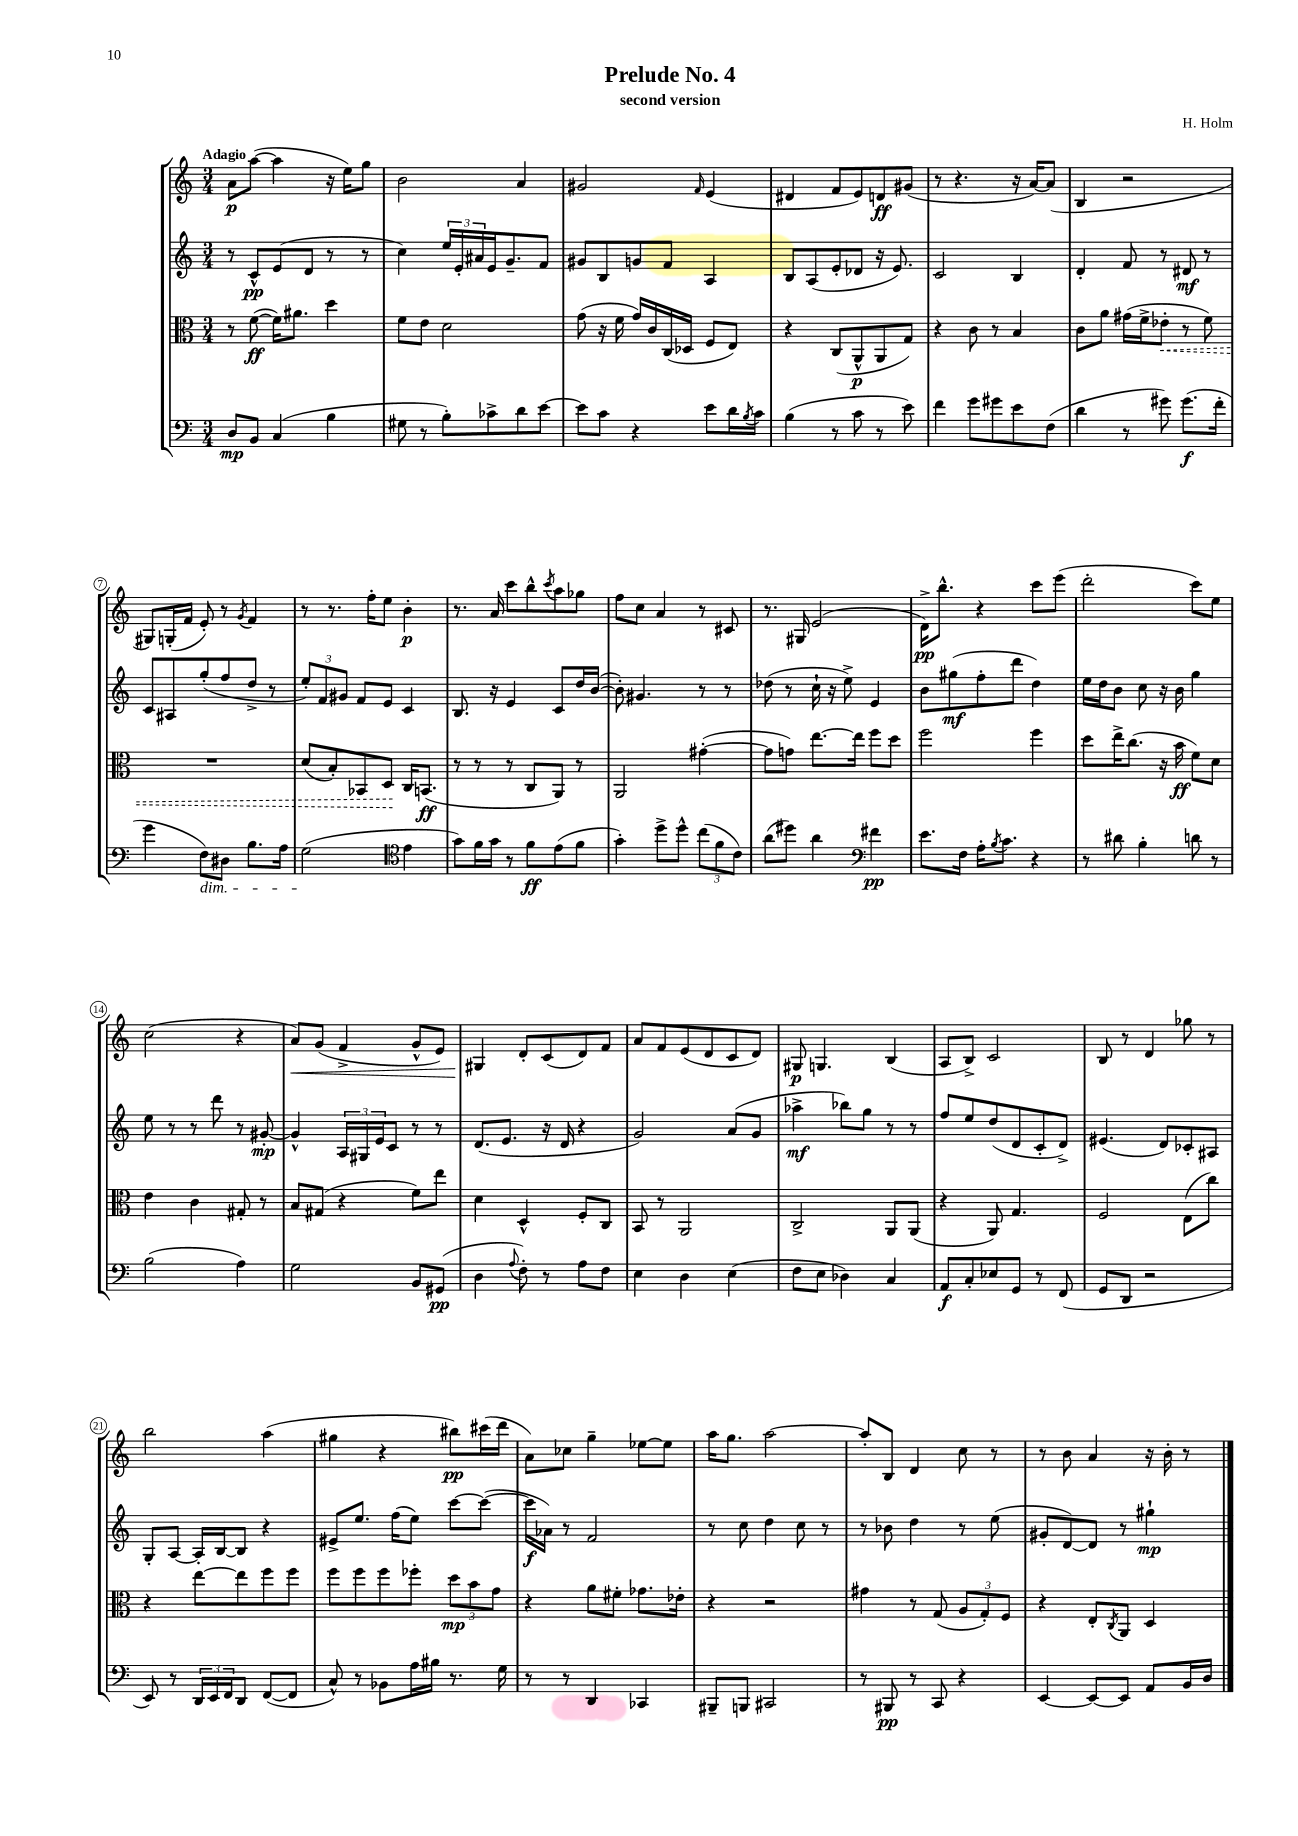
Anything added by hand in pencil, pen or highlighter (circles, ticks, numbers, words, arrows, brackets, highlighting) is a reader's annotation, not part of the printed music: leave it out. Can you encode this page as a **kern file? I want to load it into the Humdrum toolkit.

**kern	**dynam	**kern	**dynam	**kern	**dynam	**kern	**dynam
*part4	*part4	*part3	*part3	*part2	*part2	*part1	*part1
*staff4	*staff4	*staff3	*staff3	*staff2	*staff2	*staff1	*staff1
*clefF4	*	*clefC3	*	*clefG2	*	*clefG2	*
*k[]	*	*k[]	*	*k[]	*	*k[]	*
*M3/4	*	*M3/4	*	*M3/4	*	*M3/4	*
=1	=1	=1	=1	=1	=1	=1	=1
!	!	!	!	!	!	!LO:TX:a:B:t=Adagio	!
8D/L	mp	8r	.	8r	.	8a\L	p
8BB/J	.	([8f\	ff	8c^^/L	pp	([8aa\J	.
(4C/	.	16f\KL])	.	(8e/	.	4aa\]	.
.	.	8.a#X\J	.	.	.	.	.
.	.	.	.	8d/J	.	.	.
4B\	.	4dd\	.	8r	.	16r	.
.	.	.	.	.	.	16ee\KL)	.
.	.	.	.	8r	.	8gg\J	.
=2	=2	=2	=2	=2	=2	=2	=2
8G#X\	.	8f\L	.	4cc\)	.	2b\	.
8r	.	8e\J	.	.	.	.	.
8B'\L)	.	2d\	.	24ee/LL	.	.	.
.	.	.	.	24e'/	.	.	.
.	.	.	.	24a#X/	.	.	.
8c-X^\	.	.	.	16e/J	.	.	.
.	.	.	.	8.g~/	.	.	.
8d\	.	.	.	.	.	4a/	.
[8e\J	.	.	.	8f/J	.	.	.
=3	=3	=3	=3	=3	=3	=3	=3
8e\L]	.	(8g\	.	8g#X/L	.	2g#X/	.
8c\J	.	16r	.	8B/	.	.	.
.	.	16f\	.	.	.	.	.
4r	.	16g/LL)	.	8gn/	.	.	.
.	.	16c/	.	.	.	.	.
.	.	(16C/	.	8f/J	.	.	.
.	.	16D-X/JJ	.	.	.	.	.
.	.	.	.	.	.	16qqf/	.
8e\L	.	8F/L	.	4A/	.	(4e/	.
16d\L	.	8E/J)	.	.	.	.	.
8qB/	.	.	.	.	.	.	.
16c\JJ	.	.	.	.	.	.	.
=4	=4	=4	=4	=4	=4	=4	=4
(4B\	.	4r	.	8B/L	.	4d#X/	.
.	.	.	.	(8A/	.	.	.
8r	.	(8C/L	.	8e'/	.	8f/L	.
8c\	.	8AA^^/	p	8d-X/J	.	8e/)	.
8r	.	8AA/	.	16r	.	8dn/	ff
.	.	.	.	8.e/)	.	.	.
8e\)	.	8G/J)	.	.	.	(8g#X/J	.
=5	=5	=5	=5	=5	=5	=5	=5
4f\	.	4r	.	2c/	.	8r	.
.	.	.	.	.	.	4.r	.
8g\L	.	8c\	.	.	.	.	.
8g#X\	.	8r	.	.	.	.	.
8e\	.	4B/	.	4B/	.	16r	.
.	.	.	.	.	.	[16a/KL)	.
(8F\J	.	.	.	.	.	(8a/J]	.
=6	=6	=6	=6	=6	=6	=6	=6
4d\	.	8c\L	.	4d'/	.	4B/	.
.	.	8a\J	.	.	.	.	.
8r	.	(16g#X\LL	.	8f/	.	2r	.
.	.	16f^\J	.	.	.	.	.
!	!	!	!LO:HP:b	!	!	!	!
8g#X\)	.	8e-X'\J	<	8r	.	.	.
(8.g#\L	f	8r	.	8d#X/	mf	.	.
.	.	8f\)	.	8r	.	.	.
16f'\Jk	.	.	.	.	.	.	.
!!LO:LB:g=z
=7	=7	=7	=7	=7	=7	=7	=7
4g\	.	2.r	.	8c/L	.	8G#X/L)	.
.	.	.	.	8A#X/	.	(16Gn'/L	.
.	.	.	.	.	.	16f/JJ	.
!LO:TX:b:i:t=dim.	!	!	!	!	!	!	!
8F\L)	.	.	.	(8gg'/	.	8e'/)	.
8D#X\J	.	.	.	8ff/	.	8r	.
.	.	.	.	.	.	8qg/	.
8.B\L	.	.	.	8dd^/J	.	4f/	.
.	.	.	.	8r	.	.	.
16A\Jk	.	.	.	.	.	.	.
=8	=8	=8	=8	=8	=8	=8	=8
(2G\	.	(8d/L	.	12ee'/L)	.	8r	.
.	.	.	.	12f/	.	.	.
.	.	8B'/)	.	.	.	8.r	.
.	.	.	.	12g#X/J	.	.	.
.	.	8BB-X/	.	8f/L	.	.	.
.	.	.	.	.	.	16ff'\KL	.
.	.	8D/J	.	8e/J	.	8ee\J	.
*clefC4	*	*	*	*	*	*	*
4e\	.	16C/KL	[	4c/	.	4b'\	p
.	.	(8.BBn/J	ff	.	.	.	.
=9	=9	=9	=9	=9	=9	=9	=9
8g\L)	.	8r	.	8.B/	.	8.r	.
16f\L	.	8r	.	.	.	.	.
16g\JJ	.	.	.	16r	.	16a/	.
8r	.	8r	.	4e/	.	8ccc\L	.
8f\L	ff	8C/L	.	.	.	8bb^^\	.
.	.	.	.	.	.	8qccc/	.
(8e\	.	8AA/J)	.	8c/L	.	8aa\	.
8f\J	.	8r	.	16dd/L	.	8gg-X\J	.
.	.	.	.	([16b/JJ	.	.	.
=10	=10	=10	=10	=10	=10	=10	=10
4g'\)	.	2AA/	.	8b'\])	.	8ff\L	.
.	.	.	.	4.g#X/	.	8cc\J	.
8dd^\L	.	.	.	.	.	4a/	.
8dd^^\J	.	.	.	.	.	.	.
(12cc\L	.	([4g#X'\	.	8r	.	8r	.
12f\	.	.	.	.	.	.	.
.	.	.	.	8r	.	8c#X/	.
12c\J)	.	.	.	.	.	.	.
=11	=11	=11	=11	=11	=11	=11	=11
(8a\L	.	8g#\L]	.	(8dd-X\	.	8.r	.
8dd#X\J)	.	8gn\J)	.	8r	.	.	.
.	.	.	.	.	.	16G#X/	.
4a\	.	[8.ee\L	.	16cc`\	.	(2e/	.
.	.	.	.	16r	.	.	.
.	.	.	.	8ee^\)	.	.	.
.	.	16ee\Jk]	.	.	.	.	.
*clefF4	*	*	*	*	*	*	*
4f#X\	pp	8ff\L	.	4e/	.	.	.
.	.	8dd\J	.	.	.	.	.
=12	=12	=12	=12	=12	=12	=12	=12
8.e\L	.	2ff\	.	8b\L	.	16d^\KL)	pp
.	.	.	.	.	.	8.bb^^\J	.
.	.	.	.	(8gg#X\	mf	.	.
16F\Jk	.	.	.	.	.	.	.
16A'\KL	.	.	.	8ff'\	.	4r	.
8qB/	.	.	.	.	.	.	.
8.c\J	.	.	.	.	.	.	.
.	.	.	.	8ddd\J	.	.	.
4r	.	4ff\	.	4dd\)	.	8ccc\L	.
.	.	.	.	.	.	(8eee\J	.
=13	=13	=13	=13	=13	=13	=13	=13
8r	.	8dd\L	.	16ee\LL	.	2ddd'\	.
.	.	.	.	16dd\J	.	.	.
8d#X\	.	16ee^\K	.	8b\J	.	.	.
.	.	(8.cc\J	.	.	.	.	.
4B'\	.	.	.	8cc\	.	.	.
.	.	16r	.	16r	.	.	.
.	.	16b\	ff	16b\	.	.	.
8dn\	.	8f\L)	.	4gg\	.	8ccc\L)	.
8r	.	8d\J	.	.	.	8ee\J	.
!!LO:LB:g=z
=14	=14	=14	=14	=14	=14	=14	=14
(2B\	.	4e\	.	8ee\	.	(2cc\	.
.	.	.	.	8r	.	.	.
.	.	4c\	.	8r	.	.	.
.	.	.	.	8ddd\	.	.	.
4A\)	.	8G#X'/	.	8r	.	4r	.
.	.	8r	.	[8g#X'/	mp	.	.
=15	=15	=15	=15	=15	=15	=15	=15
!	!	!	!	!	!	!	!LO:HP:b
2G\	.	8B/L	.	4g#^^/]	.	8a/L)	<
.	.	(8G#X/J	.	.	.	(8g/J	.
.	.	4r	.	24A/LL	.	4f^/	.
.	.	.	.	24G#X/	.	.	.
.	.	.	.	24e/J	.	.	.
.	.	.	.	8c/J	.	.	.
8BB/L	.	8f\L)	.	8r	.	8g^^/L	.
(8GG#X/J	pp	8ee\J	.	8r	.	8e/J)	.
=16	=16	=16	=16	=16	=16	=16	=16
4D\	.	4d\	.	(8.d/L	.	4G#X/	.
.	.	.	.	8.e/J	.	.	.
8qqA/	.	.	.	.	.	.	.
8F'\)	.	4D^^/	.	.	.	8d'/L	[
8r	.	.	.	16r	.	(8c/	.
.	.	.	.	16d/	.	.	.
8A\L	.	8F'/L	.	4r	.	8d/)	.
8F\J	.	8C/J	.	.	.	8f/J	.
=17	=17	=17	=17	=17	=17	=17	=17
4E\	.	8BB/	.	2g/)	.	8a/L	.
.	.	8r	.	.	.	8f/	.
4D\	.	2AA/	.	.	.	(8e/	.
.	.	.	.	.	.	8d/	.
(4E\	.	.	.	(8a/L	.	8c/	.
.	.	.	.	8g/J	.	8d/J)	.
=18	=18	=18	=18	=18	=18	=18	=18
8F\L	.	2C^/	.	4aa-X^\	mf	8G#X/	p
8E\J	.	.	.	.	.	4.Gn/	.
4D-X\)	.	.	.	8bb-X\L)	.	.	.
.	.	.	.	8gg\J	.	.	.
4C/	.	8AA/L	.	8r	.	(4B/	.
.	.	(8AA/J	.	8r	.	.	.
=19	=19	=19	=19	=19	=19	=19	=19
8AA/L	f	4r	.	8ff/L	.	8A/L	.
8C'/	.	.	.	8ee/	.	8B^/J)	.
8E-X/	.	8AA/)	.	(8dd/	.	2c/	.
8GG/J	.	4.G/	.	8d/	.	.	.
8r	.	.	.	8c'/	.	.	.
(8FF/	.	.	.	8d^/J)	.	.	.
=20	=20	=20	=20	=20	=20	=20	=20
8GG/L	.	2F/	.	(4.e#X/	.	8B/	.
8DD/J	.	.	.	.	.	8r	.
2r	.	.	.	.	.	4d/	.
.	.	.	.	8d/L)	.	.	.
.	.	(8E\L	.	8c-X'/	.	8gg-X\	.
.	.	8cc\J)	.	8A#X/J	.	8r	.
!!LO:LB:g=z
=21	=21	=21	=21	=21	=21	=21	=21
8EE/)	.	4r	.	8G'/L	.	2bb\	.
8r	.	.	.	[8A/J	.	.	.
24DD/LL	.	[8ee\L	.	16A'/LL]	.	.	.
24EE/	.	.	.	.	.	.	.
.	.	.	.	[16B/J	.	.	.
24FF/J	.	.	.	.	.	.	.
8DD/J	.	8ee\]	.	8B/J]	.	.	.
([8FF/L	.	8ff\	.	4r	.	(4aa\	.
8FF/J]	.	8ff\J	.	.	.	.	.
=22	=22	=22	=22	=22	=22	=22	=22
8C^^/)	.	8ff\L	.	8e#X^/L	.	4gg#X\	.
8r	.	8ff\	.	8.ee/J	.	.	.
8BB-X\L	.	8ff\	.	.	.	4r	.
.	.	.	.	(16ff\KL	.	.	.
16A\L	.	8ff-X'\J	.	8ee\J)	.	.	.
16B#X\JJ	.	.	.	.	.	.	.
8.r	.	12dd\L	mp	[8ccc\L	.	8bb#X\L)	pp
.	.	12b\	.	.	.	.	.
.	.	.	.	(8ccc\J_	.	(16ccc#X\L	.
.	.	12g\J	.	.	.	.	.
16G\	.	.	.	.	.	16ddd\JJ	.
=23	=23	=23	=23	=23	=23	=23	=23
8r	.	4r	.	16ccc\LL]	f	8a\L)	.
.	.	.	.	16a-X\JJ)	.	.	.
8r	.	.	.	8r	.	8cc-X\J	.
4DD/	.	8a\L	.	2f/	.	4gg~\	.
.	.	8f#X'\J	.	.	.	.	.
4CC-X/	.	8.g-X\L	.	.	.	[8ee-X\L	.
.	.	.	.	.	.	8ee-\J]	.
.	.	16e-X'\Jk	.	.	.	.	.
=24	=24	=24	=24	=24	=24	=24	=24
8BBB#X~/L	.	4r	.	8r	.	16aa\KL	.
.	.	.	.	.	.	8.gg\J	.
8BBBn/J	.	.	.	8cc\	.	.	.
2CC#X/	.	2r	.	4dd\	.	[2aa\	.
.	.	.	.	8cc\	.	.	.
.	.	.	.	8r	.	.	.
=25	=25	=25	=25	=25	=25	=25	=25
8r	.	4g#X\	.	8r	.	8aa'/L]	.
8BBB#X/	pp	.	.	8b-X\	.	8B/J	.
8r	.	8r	.	4dd\	.	4d/	.
8CC/	.	(8G/	.	.	.	.	.
4r	.	12A/L	.	8r	.	8cc\	.
.	.	12G'/)	.	.	.	.	.
.	.	.	.	(8ee\	.	8r	.
.	.	12F/J	.	.	.	.	.
=26	=26	=26	=26	=26	=26	=26	=26
[4EE/	.	4r	.	8g#X'/L	.	8r	.
.	.	.	.	[8d/)	.	8b\	.
8EE/L_	.	8E'/L	.	8d/J]	.	4a/	.
.	.	8qC/	.	.	.	.	.
8EE/J]	.	8AA/J	.	8r	.	.	.
8AA/L	.	4D/	.	4gg#X`\	mp	16r	.
.	.	.	.	.	.	16b'\	.
16BB/L	.	.	.	.	.	8r	.
16D/JJ	.	.	.	.	.	.	.
==	==	==	==	==	==	==	==
*-	*-	*-	*-	*-	*-	*-	*-
